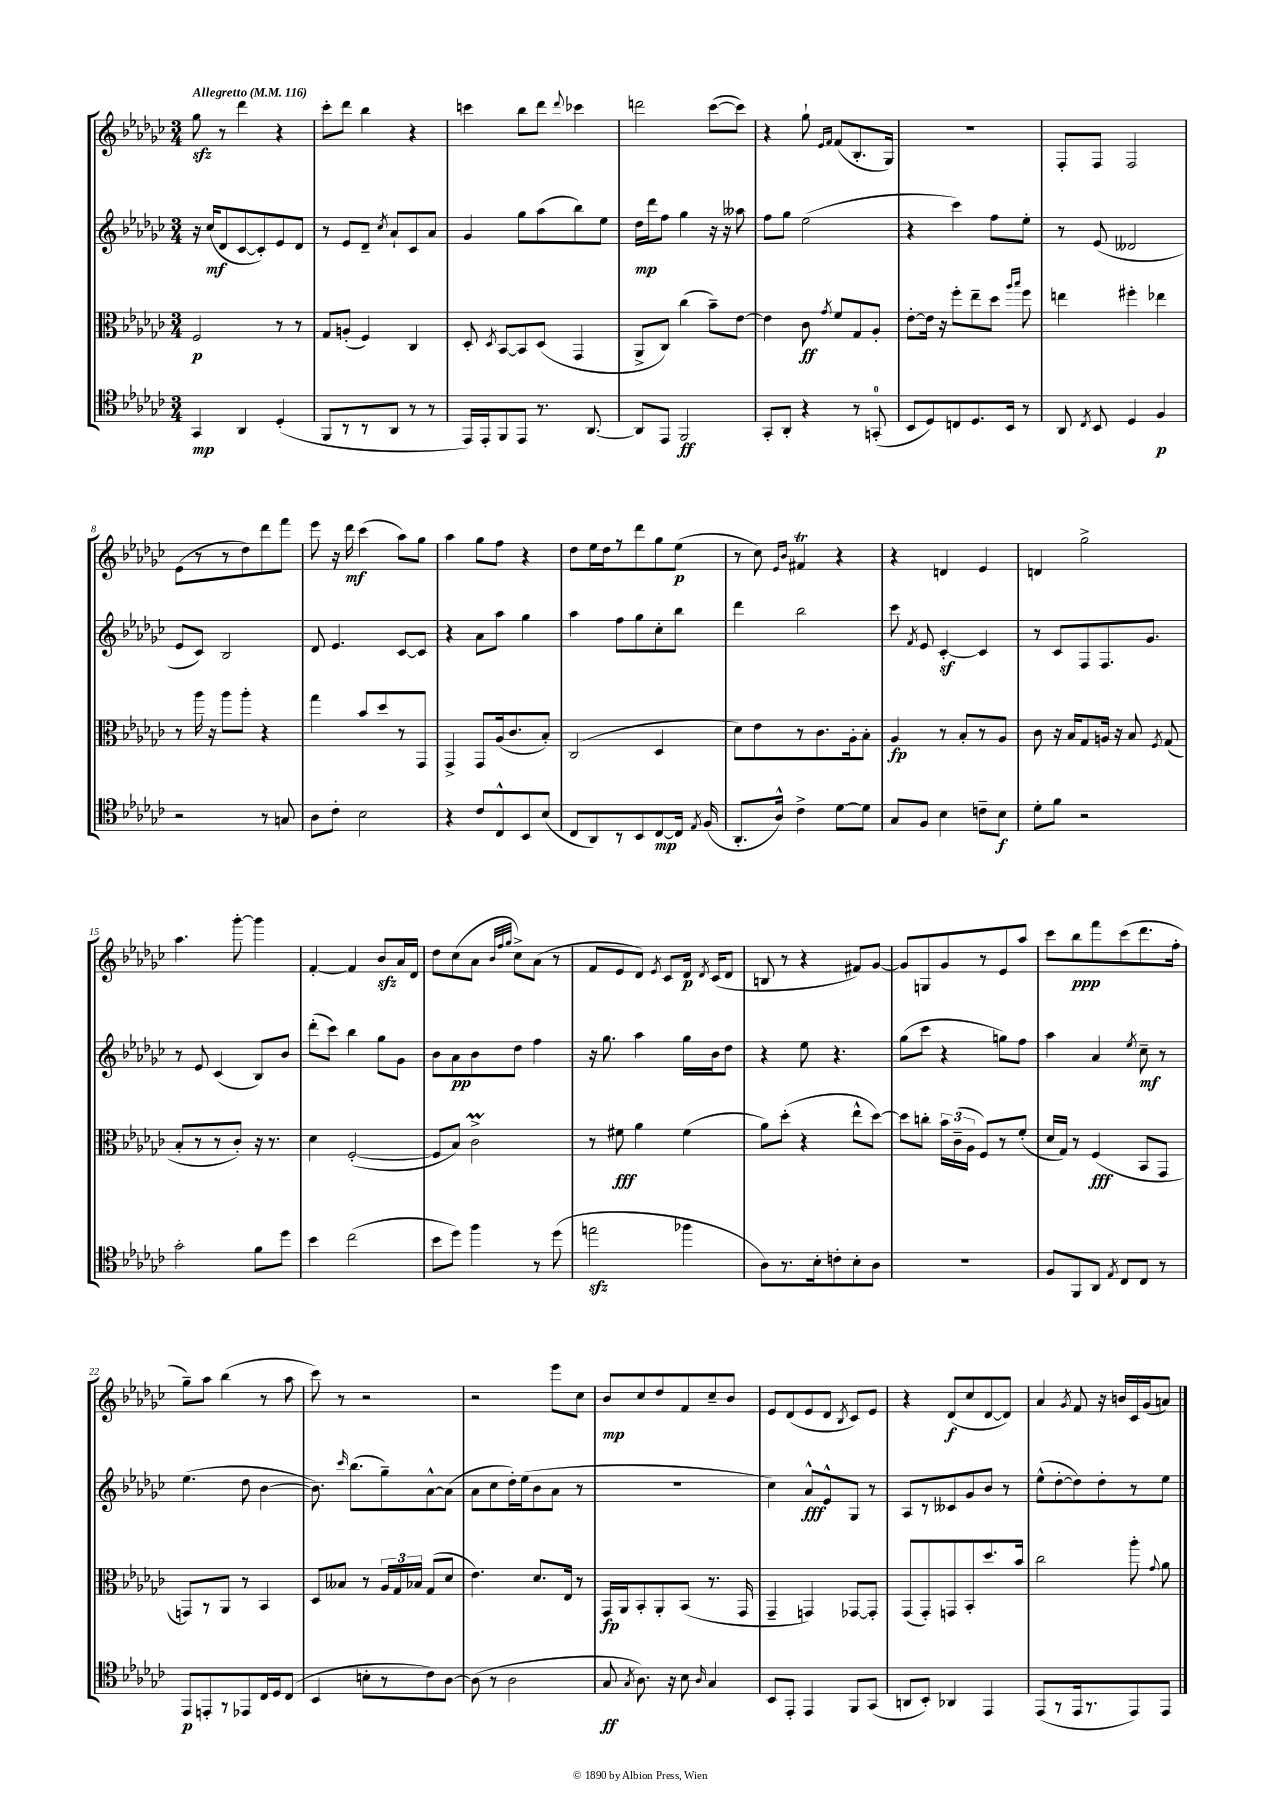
<<
\new StaffGroup <<
\new Staff = "s0" {
    \clef treble \key ges \major \numericTimeSignature \time 3/4 \tempo "Allegretto" 4 = 116
    \autoBeamOff ges''8\sfz r8 des'''4 r4 |
    ces'''8[-. des'''8] bes''4 r4 |
    c'''4 bes''8[ des'''8] \appoggiatura { des'''8 } ces'''4 |
    d'''2 ces'''8[~( ces'''8]) |
    r4 ges''8-! \grace { ees'16[ f'16] } f'8[( bes8.-. ges16]) |
    R2. |
    f8[-. f8] f2 |
    ees'8[( r8 r8 des''8) des'''8 f'''8] |
    ees'''8 r16 des'''16\mf ces'''4( aes''8[) ges''8] |
    aes''4 ges''8[ f''8] r4 |
    des''8[ ees''16 des''16 r8 des'''8 ges''8 ees''8]\p( |
    r8 ces''8) \grace { ees'16[ bes'16] } fis'4\trill r4 |
    r4 d'4 ees'4 |
    d'4 ges''2-> |
    aes''4. ges'''8~-. ges'''4 |
    f'4~-. f'4 bes'8[\sfz aes'16 des'16] |
    des''8[ ces''8( aes'8] \grace { bes'32[ f''32 ges''32] } ces''8[->) aes'8]( r8 |
    f'8[ ees'8 des'8]) \acciaccatura { ees'8 } ces'8[ des'16]\p \acciaccatura { des'8 } ces'16[( des'8] |
    b8 r8 r4 fis'8[) ges'8]~ |
    ges'8[ g8 ges'8 r8 ees'8 aes''8] |
    ces'''8[ bes''8\ppp f'''8 ces'''8( des'''8. f''16]-. |
    ges''8[--) aes''8] bes''4( r8 aes''8 |
    ces'''8) r8 r2 |
    r2 ees'''8[ ces''8] |
    bes'8[\mp ces''8 des''8 f'8 ces''8-- bes'8] |
    ees'8[ des'8( ees'8 des'8] \acciaccatura { bes8 } ces'8[) ees'8] |
    r4 des'8[\f( ces''8 des'8~ des'8]) |
    aes'4 \acciaccatura { ges'8 } f'8 r16 b'16[ ces'16 ges'16( a'8]) \bar "|." |
}
\new Staff = "s1" {
    \clef treble \key ges \major \numericTimeSignature \time 3/4
    \autoBeamOff r16 ces''16[\mf( des'8 ces'8~ ces'8-.) ees'8 des'8] |
    r8 ees'8[ des'8]-- \acciaccatura { ces''8 } aes'8[-! ces'8 aes'8] |
    ges'4 ges''8[ aes''8( bes''8) ees''8] |
    des''16[\mp des'''16 f''8] ges''4 r16 r16 aeses''8 |
    f''8[ ges''8] ees''2( |
    r4 ces'''4) f''8[ ees''8]-. |
    r8 ees'8( deses'2 |
    ees'8[ ces'8]) bes2 |
    des'8 ees'4. ces'8[~ ces'8] |
    r4 aes'8[ aes''8] ges''4 |
    aes''4 f''8[ ges''8 ces''8-. bes''8] |
    des'''4 bes''2 |
    ces'''8 \acciaccatura { f'8 } ees'8 ces'4~-.\sf ces'4 |
    r8 ces'8[ f8 f8. ges'8.] |
    r8 ees'8 ces'4( bes8[) bes'8] |
    des'''8[-.( ces'''8]) bes''4 ges''8[ ges'8] |
    bes'8[ aes'8\pp bes'8 des''8] f''4 |
    r16 ges''8. aes''4 ges''16[ bes'16 des''8] |
    r4 ees''8 r4. |
    ges''8[( ces'''8] r4 g''8[) f''8] |
    aes''4 aes'4 \acciaccatura { ees''8 } ces''8--\mf r8 |
    ees''4.( des''8 bes'4~ |
    bes'8.) \grace { ces'''16 } bes''8.[( ges''8--) aes'8~-^ aes'8]( |
    aes'8[ ces''8 des''16-.) ees''16( bes'8 aes'8] r8 |
    R2. |
    ces''4) aes'8[-^\fff ees'8-^ ges8] r8 |
    aes8[ r8 ceses'8 ges'8 bes'8] r8 |
    ees''8[-^( des''8~-. des''8) des''8-. r8 ees''8] \bar "|." |
}
\new Staff = "s2" {
    \clef alto \key ges \major \numericTimeSignature \time 3/4
    \autoBeamOff f2\p r8 r8 |
    ges8[ a8]-.( f4) ces4 |
    des8-. \acciaccatura { des8 } bes,8[~ bes,8 des8]( ges,4 |
    aes,8[-> ces8]) ces''4( bes'8[--) ees'8]~ |
    ees'4 ces'8\ff \acciaccatura { ges'8 } f'8[ ges8 aes8]-. |
    ees'8[~-. ees'16] r16 f''8[-. ees''8-- des''8] \grace { aes''16[ bes''16] } f''8 |
    e''4 fis''4-. ees''4 |
    r8 aes''16 r16 aes''8[ aes''8]-. r4 |
    ges''4 bes'8[ des''8 r8 ges,8] |
    ges,4-> ges,8[ aes16( ces'8. bes8]-.) |
    ces2( des4 |
    des'8[) ees'8 r8 ces'8. aes16-. bes8]-. |
    aes4\fp r8 bes8[-. r8 aes8] |
    ces'8 r16 bes16[ ges8 a16] r16 bes8 \acciaccatura { f8 } ges8( |
    bes8[-. r8 r8 ces'8]-.) r16 r8. |
    des'4 f2~-.( |
    f8[ bes8]) ces'2->\prall |
    r8 fis'8\fff aes'4 fis'4( |
    aes'8[) des''8]-.( r4 ees''8[-^ des''8]~) |
    des''8[ c''8]-. \tuplet 3/2 { bes'16[ ces'16--( aes16] } f8[) r8 f'8]-.( |
    des'16[ ges16]) r8 f4\fff( bes,8[ ges,8] |
    g,8[) r8 aes,8] r8 bes,4 |
    des8[ beses8] r8 \tuplet 3/2 { aes16[ ges16 bes16] } ges8[( des'8] |
    ees'4.) des'8.[ ees16] r8 |
    ges,16[\fp aes,16 bes,8-. aes,8-. bes,8]( r8. ges,16 |
    ges,4-- g,4) ges,8[~ ges,8]-. |
    ges,8[( ges,8-.) g,8 bes,8-. des''8. bes'16] |
    ces''2 aes''8-. \appoggiatura { ges'8 } aes'8 \bar "|." |
}
\new Staff = "s3" {
    \clef tenor \key ges \major \numericTimeSignature \time 3/4
    \autoBeamOff ges,4\mp aes,4 des4-.( |
    f,8[ r8 r8 aes,8] r8 r8 |
    ees,16[) ees,16-. f,8 ees,8] r8. aes,8.~ |
    aes,8[ ees,8] f,2\ff |
    ges,8[-. aes,8]-. r4 r8 g,8-0-.( |
    bes,8[ des8) c8 des8. bes,16] r8 |
    aes,8 \acciaccatura { ces8 } bes,8 des4 f4\p |
    r2 r8 g8 |
    aes8[ ces'8]-. bes2 |
    r4 ces'8[ ces8-^ bes,8 bes8]( |
    ces8[ aes,8) r8 bes,8 ces8~\mp ces16] \acciaccatura { ees8 } f16( |
    aes,8.[-. aes16]-^) ces'4-> des'8[~ des'8] |
    ges8[ f8] bes4 c'8[-- bes8]\f |
    des'8[-. f'8] r2 |
    ges'2-. f'8[ des''8] |
    bes'4 ces''2( |
    bes'8[ des''8]) f''4 r8 des''8( |
    e''2\sfz fes''4 |
    aes8[) r8. bes16-. c'8-. bes8-. aes8] |
    R2. |
    f8[ f,8 aes,8] \acciaccatura { ees8 } ces8[ ces8] r8 |
    ees,8[\p e,8-. r8 ees,8 ces16 des16 ces8]( |
    bes,4 b8[-. r8 ces'8) aes8]~ |
    aes8( r8 aes2 |
    ges8\ff \acciaccatura { ges8 } aes8.) r16 bes8 \grace { aes16 } ges4 |
    bes,8[ ees,8]-. ees,4 f,8[ ges,8]( |
    a,8[ bes,8]-.) aes,4 ees,4 |
    ees,8[( r8 ees,16 r8. ees,8) ees,8] \bar "|." |
}
>>
>>
